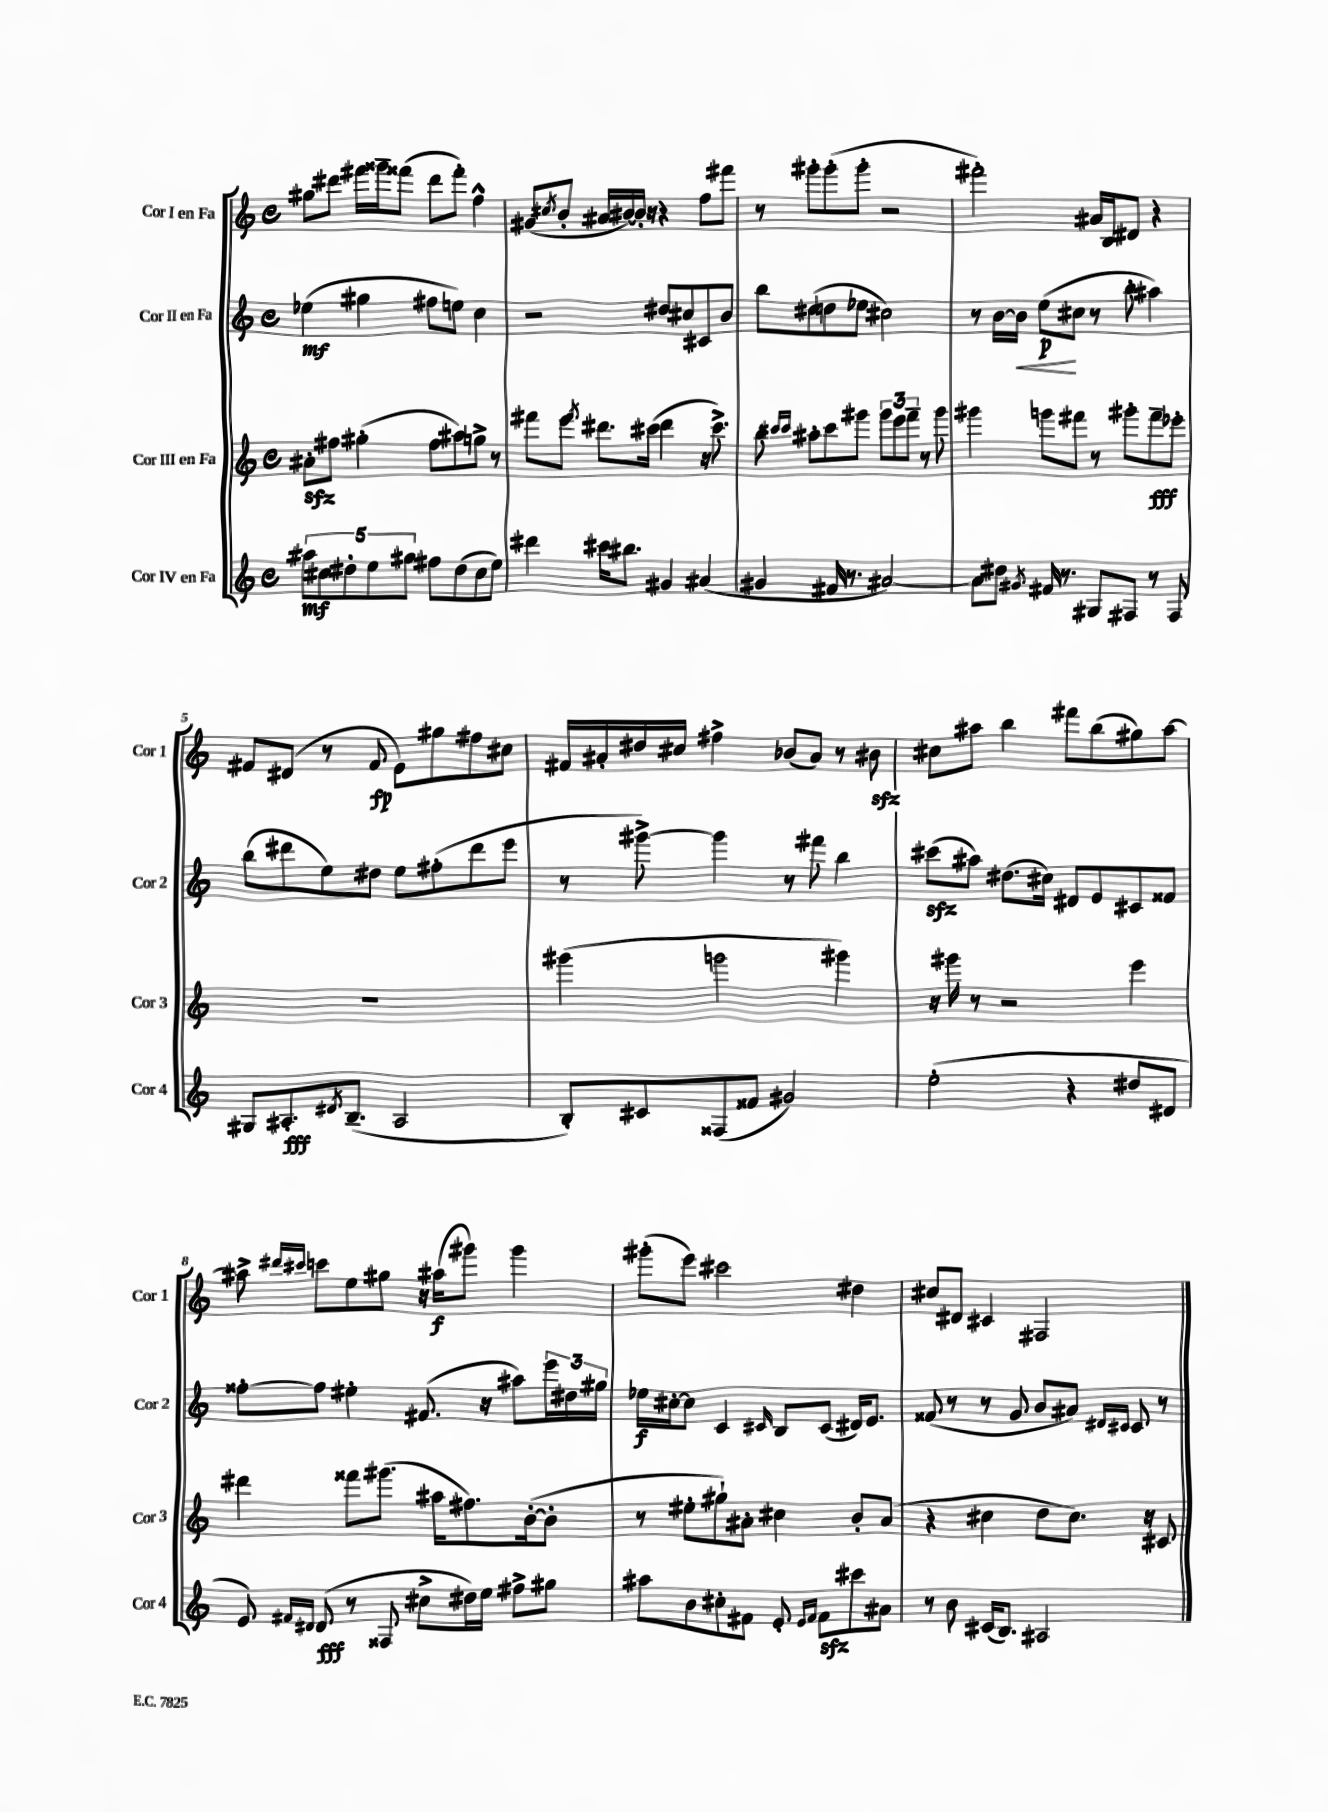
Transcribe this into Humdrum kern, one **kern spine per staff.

**kern	**kern	**kern	**kern
*staff4	*staff3	*staff2	*staff1
*clefG2	*clefG2	*clefG2	*clefG2
*k[]	*k[]	*k[]	*k[]
*M4/4	*M4/4	*M4/4	*M4/4
*met(c)	*met(c)	*met(c)	*met(c)
10aa#	8a#'	(4ee-	8gg#
10cc#	.	.	.
.	8ff#	.	8ddd#
10dd#'	.	.	.
.	(4gg#'	4gg#	16fff#
10ee	.	.	.
.	.	.	16ggg##~
.	.	.	(8fff##
10gg#	.	.	.
8ff#	8ff#	8ff#	8ddd#
(8dd#	8aa#)	8ee)	8fff##')
8cc#	8gg^	4cc	4ff^^
8ee)	8r	.	.
=	=	=	=
4ddd#	8fff#	2r	(8g#
.	.	.	8qcc#
.	8eee	.	8b'
.	8qfff#	.	.
16ccc#	8.ddd#	.	16a#
8.bb#	.	.	[16b#)
.	.	.	16b#']
.	(16ccc#	.	16r
4g#	4ddd#	8dd#	4r
.	.	8cc#	.
(4a#	16r	8c#	8ff
.	8.ccc#^)	.	.
.	.	8b	8fff#
=	=	=	=
4g#	8bb'	8bb	8r
.	16qqccc#	.	.
.	16qqccc#	.	.
.	8aa#'	(8dd#	8ggg#'
16f#	8ccc#	8dd	(8ggg#'
8.r	.	.	.
.	8ggg#	8ee-	8ggg#'
[2a#)	12ggg#	2cc#)	2r
.	12eee	.	.
.	12fff~	.	.
.	8r	.	.
.	8ggg#	.	.
=	=	=	=
8a#]	4ggg#	8r	2fff#')
8dd#	.	[16b	.
.	.	16b]	.
8qg#	.	.	.
16f#	8ggg	(8ee	.
8.r	.	.	.
.	8fff#	8cc#	.
8G#	8r	8r	16a#
.	.	.	16B
8F#	8ggg#'	8bb'	8d#
8r	8fff#~	4aa#)	4r
8F#	8eee-'	.	.
=	=	=	=
8G#	1r	(8bb	8f#
8.A#'	.	8ddd#	(8d#
.	.	8ee)	8r
8qd#	.	.	.
(8.B~	.	.	.
.	.	8dd#	8f#
2A#	.	8ee	8e)
.	.	(8ff#'	8gg#
.	.	8ddd#	8ff#
.	.	8eee	8cc#
=	=	=	=
8B')	(4ggg#	8r	16f#
.	.	.	16a#'
8c#	.	[8ggg#^)	16dd#
.	.	.	16cc#
(8F##	2ggg	4ggg#]	4ff#^
8f##	.	.	.
2g#)	.	8r	(8b-
.	.	8fff#	8a#)
.	4ggg#)	4bb	8r
.	.	.	8b#
=	=	=	=
(2ee'	16r	(8ccc#	8cc#
.	16ggg#	.	.
.	8r	8aa#)	8aa#
.	2r	(8.dd#	4bb
.	.	16cc#)	.
4r	.	8d#	8fff#
.	.	8e	(8bb
8dd#	4eee	8c#	8gg#)
8d#	.	8f##	[8aa#
=	=	=	=
8e)	4ddd#	[8ff##'	8aa#^]
16qqf#	.	.	16qqddd#
16qqd#	.	.	16qqccc#
(8d#	.	8ff##]	8ccc
8r	8fff##	4ee#'	8ee
8F##	(8.ggg#	.	8gg#
8cc#^	.	(8.f#	16r
.	16aa#	.	(16aa#
16dd#)	8.ff#)	.	8ggg#)
16ee	.	16r	.
8ff#^	.	8aa#)	4ggg#
.	([16b'	.	.
8gg#	8b']	24eee	.
.	.	24dd#	.
.	.	24gg#	.
=	=	=	=
8aa#	8r	16ee-	(8ggg#'
.	.	[16cc#'	.
8b	8ee#'	8cc#]	8eee)
8cc#'	8gg#`)	4c	2ccc#
8f#	8a#'	.	.
.	.	16qqc#	.
8e'	4cc#	8B	.
16qqe	.	.	.
16qqf#	.	.	.
8f#	.	(8c#	.
8ccc#	8b'	16d#)	4dd#
.	.	8.e	.
8a#	(8a#	.	.
=	=	=	=
8r	4r	(8f##	8cc#
8b	.	8r	8d#
(16c#	4cc#	8r	4c#
8.B)	.	.	.
.	.	8g	.
2A#	8dd	8b	2F#
.	8.cc#)	8a#)	.
.	.	16qqd#	.
.	.	16qqc#	.
.	.	8c#	.
.	16r	.	.
.	8c#	8r	.
==	==	==	==
*-	*-	*-	*-
